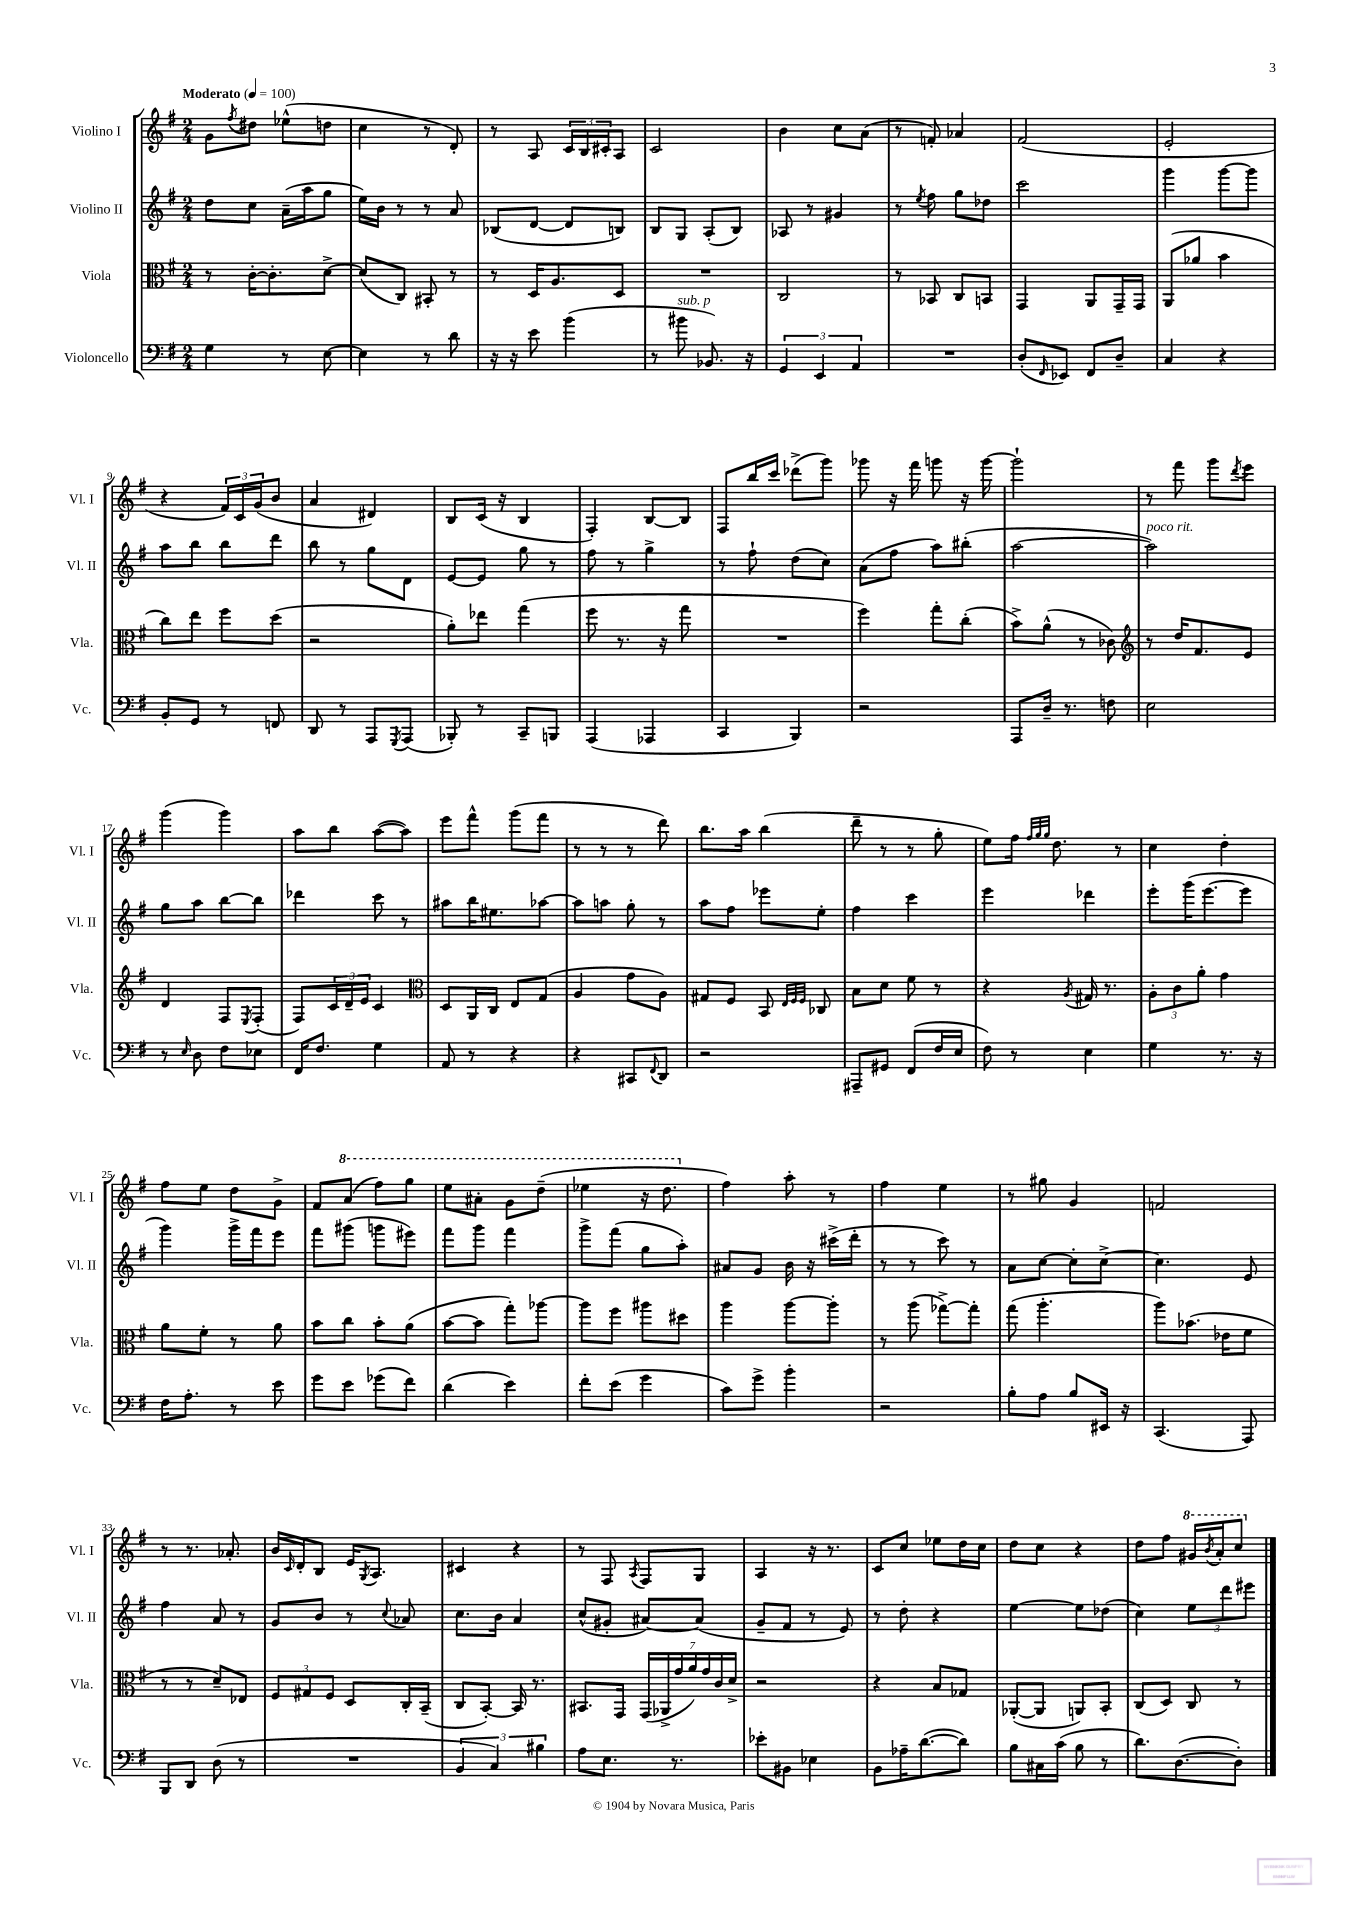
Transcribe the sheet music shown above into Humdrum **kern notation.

**kern	**kern	**kern	**kern
*part4	*part3	*part2	*part1
*staff4	*staff3	*staff2	*staff1
*I"Violoncello	*I"Viola	*I"Violino II	*I"Violino I
*I'Vc.	*I'Vla.	*I'Vl. II	*I'Vl. I
*clefF4	*clefC3	*clefG2	*clefG2
*k[f#]	*k[f#]	*k[f#]	*k[f#]
*M2/4	*M2/4	*M2/4	*M2/4
*MM100	*MM100	*MM100	*MM100
=1	=1	=1	=1
!	!	!	!LO:TX:a:B:t=Moderato
4G\	8r	8dd\L	8g\L
.	.	.	8qff#/
.	[16c'\KL	8cc\J	8dd#X\J
.	8.c'\]	.	.
8r	.	(16a~\LL	(8ee-X^^\L
.	.	16aa\J	.
[8E\	[8d^\J	8gg\J	8ddn\J
=2	=2	=2	=2
4E\]	(8d/L]	16ee\LL)	4cc\
.	.	16b\JJ	.
.	8C/J)	8r	.
8r	8BB#X'/	8r	8r
8d\	8r	8a/	8d'/)
=3	=3	=3	=3
16r	8r	(8B-X/L	8r
16r	.	.	.
8e\	16D/KL	[8d/J	8A/
.	8.A/	.	.
(4b\	.	8d/L]	24c/LL
.	.	.	24B/
.	.	.	24c#X'/J
.	8D/J	8Bn/J)	8A/J
=4	=4	=4	=4
8r	2r	8B/L	2c/
!LO:TX:a:i:t=sub. p	!	!	!
8b#X\	.	8G/J	.
8.BB-X/)	.	(8A'/L	.
.	.	8B/J)	.
16r	.	.	.
=5	=5	=5	=5
6GG/	2C/	8A-X/	4b\
.	.	8r	.
6EE/	.	.	.
.	.	4g#X/	8cc\L
6AA/	.	.	.
.	.	.	(8a\J
=6	=6	=6	=6
2r	8r	8r	8r
.	.	8qee/	.
.	8BB-X/	8ff#\	8fn'/)
.	8C/L	8gg\L	4a-X/
.	8BBn/J	8dd-X\J	.
=7	=7	=7	=7
(8D'/L	4GG/	2ccc\	(2f#/
16qqFF#/	.	.	.
8EE-X/J)	.	.	.
8FF#/L	8AA/L	.	.
8D~/J	16GG~/L	.	.
.	16GG/JJ	.	.
=8	=8	=8	=8
4C/	(8AA/L	4ggg\	2e'/
.	8a-X/J	.	.
4r	4b\	[8ggg\L	.
.	.	8ggg\J]	.
!!LO:LB:g=z
=9	=9	=9	=9
8BB'/L	8cc\L)	8aa\L	4r
8GG/J	8ee\J	8bb\J	.
8r	8ff#\L	8bb\L	24f#/LL)
.	.	.	24c/
.	.	.	(24g/J
8FFn/	(8dd\J	8ddd\J	8b/J
=10	=10	=10	=10
8DD/	2r	8bb\	4a/
8r	.	8r	.
8AAA/L	.	8gg\L	4d#X/)
8qGGG/	.	.	.
(8AAA/J	.	8d\J	.
=11	=11	=11	=11
8BBB-X'/)	8a'\L)	[8e/L	8B/L
8r	8ee-X\J	8e/J]	(16c/Jk
.	.	.	16r
8CC~/L	(4gg\	8gg\	4B/
8BBBn/J	.	8r	.
=12	=12	=12	=12
(4AAA/	8ff#\	8ff#\	4F#'/)
.	8.r	8r	.
4AAA-X/	.	4gg^\	[8B/L
.	16r	.	.
.	8gg\	.	8B/J]
=13	=13	=13	=13
4CC/	2r	8r	8F#/L
.	.	8ff#`\	16bb/L
.	.	.	16ccc/JJ
4BBB/)	.	(8dd\L	(8ddd-X^\L
.	.	8cc\J)	8ggg\J)
=14	=14	=14	=14
2r	4ff#\)	(8a\L	8ggg-X\
.	.	8ff#\J	16r
.	.	.	16fff#\
.	8gg'\L	8aa\L)	8gggn\
.	(8cc'\J	(8bb#X'\J	16r
.	.	.	[16ggg\
=15	=15	=15	=15
8AAA/L	8b^\L)	[2aa\	2ggg`\]
16D~/Jk	(8a^^\J	.	.
8.r	.	.	.
.	8r	.	.
8Fn\	8c-X\)	.	.
=16	=16	=16	=16
*	*clefG2	*	*
!	!	!LO:TX:a:i:t=poco rit.	!
2E\	8r	2aa\])	8r
.	16dd/KL	.	8fff#\
.	8.f#/	.	.
.	.	.	8ggg\L
.	.	.	8qddd/
.	8e/J	.	8eee\J
!!LO:LB:g=z
=17	=17	=17	=17
8r	4d/	8gg\L	(4ggg\
16qqE/	.	.	.
8D\	.	8aa\J	.
8F#\L	8F#/L	[8bb\L	4ggg\)
.	8qE/	.	.
8E-X\J	(8F#'/J	8bb\J]	.
=18	=18	=18	=18
16FF#/KL	8F#/L)	4ddd-X\	8aa\L
8.F#/J	.	.	.
.	24c/L	.	8bb\J
.	24d~/	.	.
.	24e/JJ	.	.
4G\	4c/	8ccc\	([8aa\L
.	.	8r	8aa\J])
=19	=19	=19	=19
*	*clefC3	*	*
8AA/	8D/L	8aa#X\L	8eee\L
8r	16AA/L	16bb\K	8fff#^^\J
.	16C/JJ	8.ee#X\	.
4r	8E/L	.	(8ggg\L
.	(8G/J	[8aa-X\J	8fff#\J
=20	=20	=20	=20
4r	4A/	8aa-\L]	8r
.	.	8aan\J	8r
8CC#X/L	8g\L	8gg'\	8r
8qqFF#/	.	.	.
8DD/J	8A\J)	8r	8ddd\)
=21	=21	=21	=21
2r	8G#X/L	8aa\L	8.bb\L
.	8F#/J	8ff#\J	.
.	.	.	16aa\Jk
.	8BB/	8eee-X\L	(4bb\
.	32qqE/LLL	.	.
.	32qqF#/	.	.
.	32qqF#/JJJ	.	.
.	8C-X/	8ee'\J	.
=22	=22	=22	=22
8AAA#X~/L	8B\L	4ff#\	8ddd~\
8GG#X/J	8d\J	.	8r
(8FF#/L	8f#\	4ccc\	8r
16F#/L	8r	.	8gg'\
16E/JJ	.	.	.
=23	=23	=23	=23
8F#\)	4r	4eee\	8ee\L)
8r	.	.	16ff#\Jk
.	.	.	32qqff#/LLL
.	.	.	32qqgg/
.	.	.	32qqgg/JJJ
.	.	.	8.dd\
.	8qA/	.	.
4E\	16G#X/	4ddd-X\	.
.	8.r	.	.
.	.	.	8r
=24	=24	=24	=24
4G\	12A'\L	8eee'\L	4cc\
.	12c\	.	.
.	.	(16ggg\K	.
.	12a'\J	.	.
.	.	[8.eee\	.
8.r	4g\	.	4dd'\
.	.	8eee\J]	.
16r	.	.	.
!!LO:LB:g=z
=25	=25	=25	=25
16F#\KL	8a\L	4ggg\)	8ff#\L
8.A'\J	.	.	.
.	8f#'\J	.	8ee\J
8r	8r	16ggg^\LL	8dd\L
.	.	16fff#\J	.
8e\	8a\	8eee\J	8g^\J
=26	=26	=26	=26
8g\L	8b\L	8fff#\L	8f#/L
*	*	*	*8va
8e\J	8cc\J	(8ggg#X\J	(8aa/J
(8g-X\L	8b'\L	8gggn\L	8fff#\L)
8f#\J)	(8a\J	8eee#X\J)	8ggg\J
=27	=27	=27	=27
(4d\	[8b\L	8fff#\L	8eee\L
.	8b\J]	8ggg\J	8aa#X'\J
4e\)	8gg'\L)	4fff#\	8gg\L
.	[8aa-X\J	.	(8ddd~\J
=28	=28	=28	=28
8f#'\L	8aa-\L]	8ggg^\L	4eee-X\
(8e\J	8ff#\J	(8fff#\J	.
4g\	8aa#X\L	8gg\L	16r
.	.	.	8.ddd\
.	8dd#X\J	8aa'\J)	.
=29	=29	=29	=29
*	*	*	*X8va
8c\L)	4aa\	8a#X/L	4ff#\)
8g^\J	.	8g/J	.
4b'\	[8aa\L	16b\	8aa'\
.	.	16r	.
.	8aa'\J]	(16ccc#X^\LL	8r
.	.	16ddd'\JJ	.
=30	=30	=30	=30
2r	8r	8r	4ff#\
.	(8aa\	8r	.
.	[8gg-X^\L)	8ccc\)	4ee\
.	8gg-'\J]	8r	.
=31	=31	=31	=31
8B'\L	(8gg\	8a\L	8r
8A\J	4.aa'\	[8cc\J	8gg#X\
8B/L	.	8cc'\L]	4g/
16EE#X/Jk	.	[8cc^\J	.
16r	.	.	.
=32	=32	=32	=32
(4.CC/	8aa\L)	4.cc\]	2fn/
.	(8.b-X\J	.	.
.	16e-X\KL	.	.
8AAA/)	8f#\J	8e/	.
!!LO:LB:g=z
=33	=33	=33	=33
8BBB/L	8r	4ff#\	8r
8DD/J	8r	.	8.r
(8D\	8d~/L)	8a/	.
.	.	.	8.a-X'/
8r	8E-X/J	8r	.
=34	=34	=34	=34
2r	12F#/L	8g/L	16b/LL
.	.	.	16qqc/
.	.	.	16d'/J
.	12G#X/	.	.
.	.	8b/J	8B/J
.	12F#/J	.	.
.	8D/L	8r	16e/KL
.	.	.	8qG/
.	.	.	8.A/J
.	.	8qqcc/	.
.	16C'/L	8a-X/	.
.	(16BB~/JJ	.	.
=35	=35	=35	=35
6BB/	8C/L	8.cc\L	4c#X/
.	[8BB'/J)	.	.
6C/)	.	.	.
.	.	16b\Jk	.
.	16BB/]	4a/	4r
.	8.r	.	.
6B#X\	.	.	.
=36	=36	=36	=36
8A\L	8.BB#X/L	(8cc^^/L	8r
8.E\J	.	8g#X'/J	8F#/
.	16GG/Jk	.	.
.	.	.	8qA/
.	(28GG/LL	[8a#X/L)	8F#/L
.	28AA-X^/	.	.
8.r	.	.	.
.	28g/	.	.
.	28a/)	.	.
.	.	(8a#/J]	8G/J
.	28g/	.	.
.	28c/	.	.
.	28d^/JJ	.	.
=37	=37	=37	=37
8e-X'\L	2r	8g~/L	4A/
8BB#X\J	.	8f#/J	.
4E-X\	.	8r	16r
.	.	.	8.r
.	.	8e/)	.
=38	=38	=38	=38
8BB\L	4r	8r	8c/L
16A-X~\K	.	8dd'\	8cc/J
([8.d\	.	.	.
.	8B/L	4r	8ee-X\L
8d\J])	8G-X/J	.	16dd\L
.	.	.	16cc\JJ
=39	=39	=39	=39
8B\L	([8AA-X'/L	[4ee\	8dd\L
16C#X\L	8AA-/J]	.	8cc\J
(16c\JJ	.	.	.
8B\	8AAn/L)	8ee\L]	4r
8r	8BB'/J	(8dd-X\J	.
=40	=40	=40	=40
8.d\L)	(8C/L	4cc\)	8dd\L
.	8D/J)	.	8ff#\J
([8.D\	.	.	.
*	*	*	*8va
.	8C/	12ee\L	16gg#X/LL
.	.	.	8qbb/
.	.	.	16aa'/J
.	.	12ddd\	.
8D'\J])	8r	.	8ccc/J
.	.	12eee#X\J	.
*	*	*	*X8va
==	==	==	==
*-	*-	*-	*-
